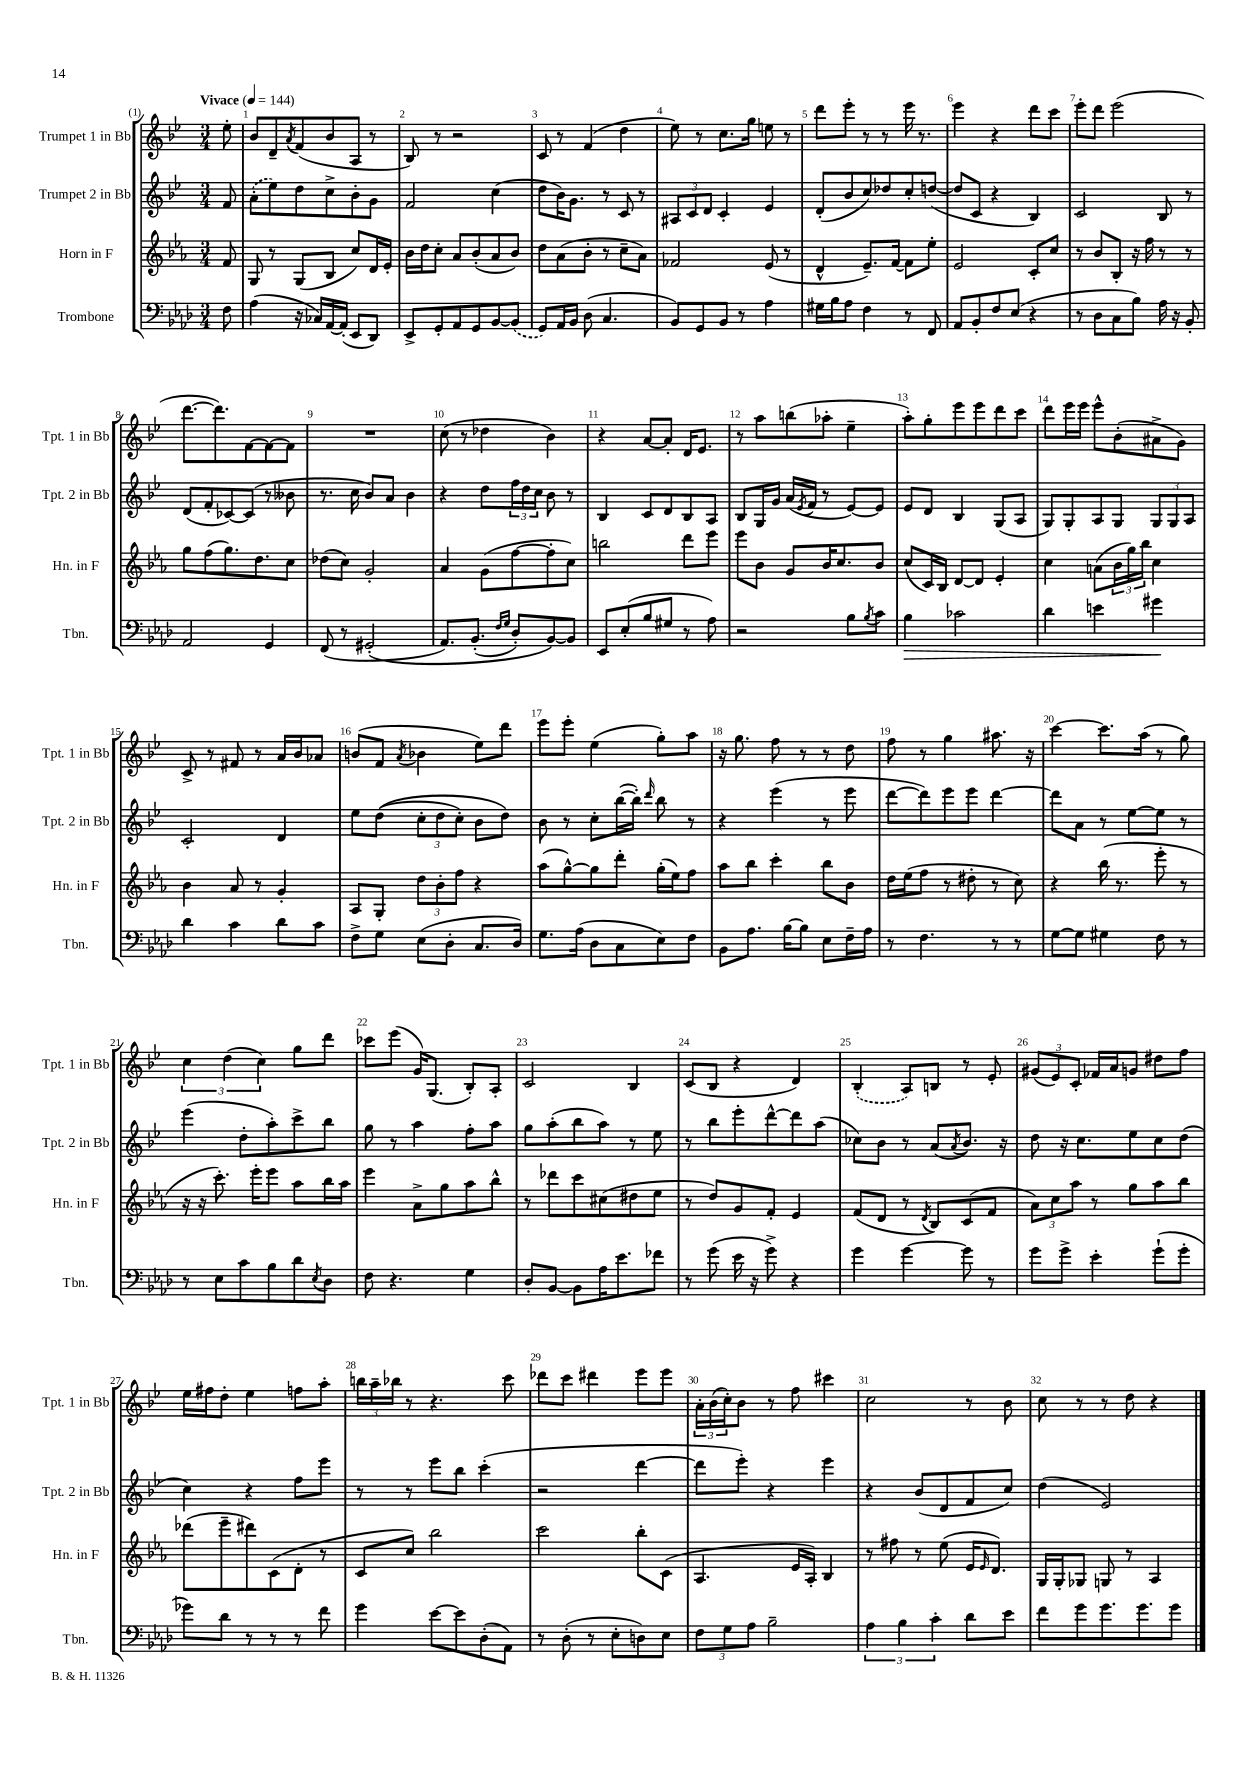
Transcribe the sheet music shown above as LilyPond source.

<<
\new StaffGroup <<
\new Staff = "s0" \with { instrumentName = "Trumpet 1 in Bb" shortInstrumentName = "Tpt. 1 in Bb" } {
    \clef treble \key bes \major \numericTimeSignature \time 3/4 \partial 8 \tempo "Vivace" 4 = 144
    ees''8-. |
    bes'8 d'8-- \acciaccatura { a'8 } f'8( bes'8 a8 r8 |
    bes8) r8 r2 |
    c'8 r8 f'4( d''4 |
    ees''8) r8 c''8. g''16 e''8 r8 |
    d'''8 ees'''8-. r8 r8 ees'''16 r8. |
    ees'''4 r4 d'''8 c'''8 |
    ees'''8-. d'''8 ees'''2( |
    d'''8.~ d'''8.) f'8~ f'8~ f'8 |
    R2. |
    c''8( r8 des''4 bes'4) |
    r4 a'8~ a'8-. d'16 ees'8. |
    r8 a''8 b''8( aes''8-. ees''4-- |
    a''8-.) g''8-. ees'''8 ees'''8 d'''8 c'''8 |
    d'''8 ees'''16 ees'''16 ees'''8-^ bes'8-.( ais'8-> g'8) |
    c'8-> r8 fis'8 r8 a'16 bes'16 aes'8 |
    b'8( f'8 \acciaccatura { a'8 } bes'4 ees''8) d'''8 |
    ees'''8 ees'''8-. ees''4( g''8-.) a''8 |
    r16 g''8. f''8 r8 r8 d''8 |
    f''8 r8 g''4 ais''8. r16 |
    c'''4~ c'''8. a''16( r8 g''8) |
    \tuplet 3/2 { c''4 d''4( c''4) } g''8 d'''8 |
    ces'''8 ees'''8( g'16) g8.( bes8-.) a8-. |
    c'2 bes4 |
    c'8( bes8 r4 d'4) |
    \once \slurDashed bes4-.( a8) b8 r8 ees'8-. |
    \tuplet 3/2 { gis'8( ees'8) c'8-. } fes'16 a'16 g'8 dis''8 f''8 |
    ees''16 fis''16 d''8-. ees''4 f''8 a''8-. |
    \tuplet 3/2 { b''16 a''16-- bes''16 } r8 r4. c'''8 |
    des'''8 c'''8 dis'''4 ees'''8 ees'''8 |
    \tuplet 3/2 { a'16-. bes'16( c''16-.) } bes'8 r8 f''8 cis'''4 |
    c''2 r8 bes'8 |
    c''8 r8 r8 d''8 r4 \bar "|." |
}
\new Staff = "s1" \with { instrumentName = "Trumpet 2 in Bb" shortInstrumentName = "Tpt. 2 in Bb" } {
    \clef treble \key bes \major \numericTimeSignature \time 3/4 \partial 8
    f'8 |
    \once \slurDashed a'8-.( ees''8) d''8 c''8-> bes'8-. g'8 |
    f'2 c''4( |
    d''8 bes'16) g'8. r8 c'8 r8 |
    \tuplet 3/2 { ais8 c'8 d'8 } c'4-. ees'4 |
    d'8-.( bes'8 c''8) des''8 c''8-. d''8~( |
    d''8 c'8 r4 bes4) |
    c'2 bes8 r8 |
    d'8( f'8-. ces'8~) ces'8( r8 beses'8 |
    r8. c''16 bes'8) a'8 bes'4 |
    r4 d''8 \tuplet 3/2 { f''16 d''16 c''16 } bes'8 r8 |
    bes4 c'8 d'8 bes8 a8 |
    bes8 g16 g'16 a'16( \acciaccatura { ees'8 } f'16 r8 ees'8~) ees'8 |
    ees'8 d'8 bes4 g8( a8 |
    g8) g8-. a8 g8 \tuplet 3/2 { g8 g8 a8 } |
    c'2-. d'4 |
    ees''8 d''8(\( \tuplet 3/2 { c''8-. d''8 c''8-.) } bes'8 d''8\) |
    bes'8 r8 c''8-. bes''16~( bes''16-.) \grace { d'''16 } bes''8 r8 |
    r4 ees'''4( r8 ees'''8 |
    d'''8~ d'''8) ees'''8 ees'''8 d'''4~ |
    d'''8 a'8 r8 ees''8~ ees''8 r8 |
    ees'''4( d''8-. a''8-.) c'''8-> bes''8 |
    g''8 r8 a''4 f''8-. a''8 |
    g''8 a''8-.( bes''8 a''8) r8 ees''8 |
    r8 bes''8 ees'''8-. d'''8~-^ d'''8 a''8( |
    ces''8) bes'8 r8 a'8( \acciaccatura { a'8 } bes'8.) r16 |
    d''8 r16 c''8. ees''8 c''8 d''8( |
    c''4) r4 f''8 ees'''8 |
    r8 r8 ees'''8 bes''8 c'''4-.( |
    r2 d'''4~ |
    d'''8 ees'''8-.) r4 ees'''4 |
    r4 bes'8( d'8 f'8 c''8) |
    d''4( ees'2) \bar "|." |
}
\new Staff = "s2" \with { instrumentName = "Horn in F" shortInstrumentName = "Hn. in F" } {
    \clef treble \key ees \major \numericTimeSignature \time 3/4 \partial 8
    f'8 |
    g8 r8 g8( bes8 c''8) d'16 ees'16-. |
    bes'16 d''16 c''8-. aes'8 bes'8-.( aes'8 bes'8) |
    d''8 aes'8( bes'8-. r8 c''8-- aes'8) |
    fes'2 ees'8( r8 |
    d'4-^ ees'8.--) f'16~ f'8 ees''8-. |
    ees'2 c'8-. c''8 |
    r8 bes'8 bes8-. r16 f''16 r8 r8 |
    g''8 f''8( g''8.) d''8. c''8 |
    des''8( c''8) g'2-. |
    aes'4 g'8( f''8~ f''8-. c''8) |
    b''2 d'''8 ees'''8 |
    ees'''8 bes'8 g'8 bes'16 c''8. bes'8 |
    c''8( c'16) bes16 d'8~ d'8 ees'4-. |
    c''4 a'8( \tuplet 3/2 { bes'16 g''16) bes''16 } c''4 |
    bes'4 aes'8 r8 g'4-. |
    aes8 g8-. \tuplet 3/2 { d''8 bes'8-. f''8 } r4 |
    aes''8( g''8~-^) g''8 d'''8-. g''16-.( ees''16) f''8 |
    aes''8 bes''8 c'''4-. bes''8 bes'8 |
    d''16 ees''16( f''8 r8 dis''8-. r8 c''8) |
    r4 bes''16( r8. ees'''8-. r8 |
    r16 r16 c'''8.-.) ees'''16-. ees'''8 aes''8 bes''16 aes''16 |
    ees'''4 aes'8-> g''8 aes''8 bes''8-^ |
    r8 des'''8 c'''8 cis''8( dis''8 ees''8 |
    r8 d''8) g'8 f'8-. ees'4 |
    f'8( d'8 r8 \acciaccatura { d'8 } bes8) c'8( f'8 |
    \tuplet 3/2 { aes'8) c''8 aes''8 } r8 g''8 aes''8 bes''8 |
    des'''8( ees'''8-- dis'''8) c'8( d'8-. r8 |
    c'8 c''8) bes''2 |
    c'''2 bes''8-. c'8( |
    aes4. ees'16 aes16-.) bes4 |
    r8 fis''8 r8 ees''8( ees'16 \grace { ees'16 } d'8.) |
    g16 g16-. ges8 g8 r8 aes4 \bar "|." |
}
\new Staff = "s3" \with { instrumentName = "Trombone" shortInstrumentName = "Tbn." } {
    \clef bass \key aes \major \numericTimeSignature \time 3/4 \partial 8
    f8 |
    aes4( r16 ces16) aes,16~ aes,16-.( ees,8 des,8) |
    ees,8-> g,8-. aes,8 g,8 bes,8~ \once \slurDashed bes,8( |
    g,8) aes,16 bes,16 des8( c4. |
    bes,8) g,8 bes,8 r8 aes4 |
    gis16 bes16 aes8 f4 r8 f,8 |
    aes,8 bes,8-. f8 ees8( r4 |
    r8 des8 c8 bes8) aes16 r16 bes,8-. |
    aes,2 g,4 |
    f,8( r8 gis,2-.\( |
    aes,8.) bes,8.-.( \grace { f16 g16 } des8-.) bes,8~\) bes,8 |
    ees,8 ees8-.( bes8 gis8 r8 aes8) |
    r2 bes8 \acciaccatura { bes8 } c'8 |
    bes4\> ces'2 |
    des'4 e'4 gis'4\! |
    des'4 c'4 des'8 c'8 |
    f8-> g8 ees8( des8-. c8. des16) |
    g8. aes16( des8 c8 ees8) f8 |
    bes,8 aes8. bes16~ bes8 ees8 f16-- aes16 |
    r8 f4. r8 r8 |
    g8~ g8 gis4 f8 r8 |
    r8 ees8 c'8 bes8 des'8 \acciaccatura { ees8 } des8 |
    f8 r4. g4 |
    des8-. bes,8~ bes,8 aes16 ees'8. fes'8 |
    r8 g'8( ees'16 r16 g'8->) r4 |
    g'4 g'4~ g'8 r8 |
    g'8 g'8-> ees'4-. g'8-!( g'8-. |
    ges'8) des'8 r8 r8 r8 f'8 |
    g'4 ees'8~ ees'8 des8-.( aes,8) |
    r8 des8-.( r8 ees8-. d8) ees8 |
    \tuplet 3/2 { f8 g8 aes8 } bes2-- |
    \tuplet 3/2 { aes4 bes4 c'4-. } des'8 ees'8 |
    f'8 g'8 g'8. g'8. g'8 \bar "|." |
}
>>
>>
\layout { \context { \Score \override BarNumber.break-visibility = ##(#f #t #t) barNumberVisibility = #all-bar-numbers-visible } }
